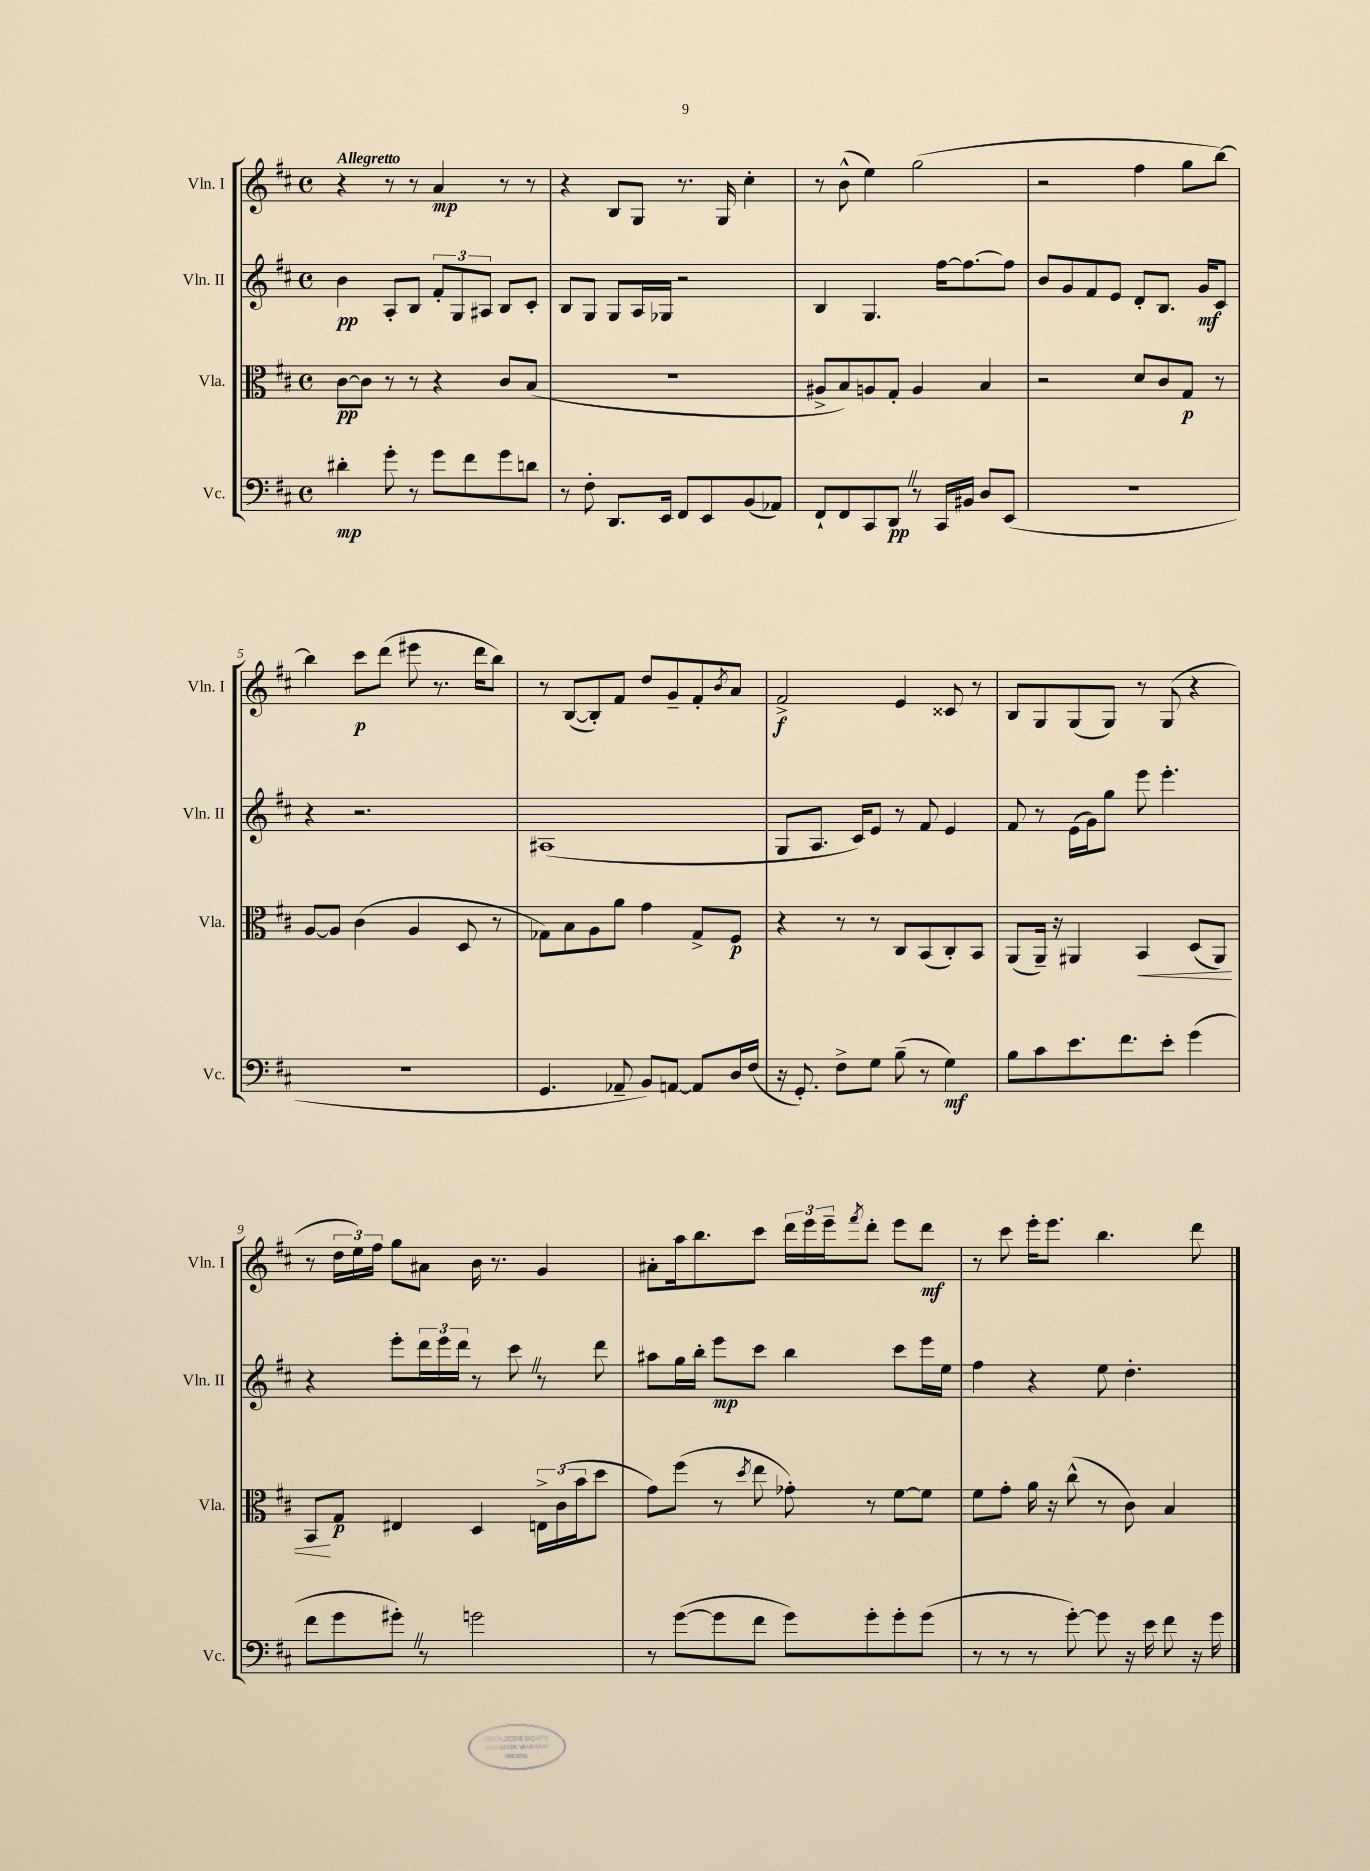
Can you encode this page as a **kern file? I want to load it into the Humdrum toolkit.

**kern	**kern	**kern	**kern
*staff4	*staff3	*staff2	*staff1
*clefF4	*clefC3	*clefG2	*clefG2
*k[f#c#]	*k[f#c#]	*k[f#c#]	*k[f#c#]
*M4/4	*M4/4	*M4/4	*M4/4
*met(c)	*met(c)	*met(c)	*met(c)
4d#'	[8c#	4b	4r
.	8c#]	.	.
8g'	8r	8A'	8r
8r	8r	8B	8r
8g	4r	12f#'	4a
.	.	12G	.
8f#	.	.	.
.	.	12A#	.
8g	8c#	8B	8r
8d	(8B	8c#'	8r
=	=	=	=
8r	1r	8B	4r
8F#'	.	8G	.
8.DD	.	8G	8B
.	.	16A	8G
16EE	.	16G-	.
8FF#	.	2r	8.r
8EE	.	.	.
.	.	.	16G
(8BB	.	.	4cc#'
8AA-)	.	.	.
=	=	=	=
8FF#`	8A#^	4B	8r
8FF#	8B)	.	(8b^^
8CC#	8A	4.G	4ee)
8DD	8G'	.	.
8r	4A	.	(2gg
16CC#	.	[16ff#	.
16BB#	.	8.ff#_	.
8D	4B	.	.
(8EE	.	8ff#]	.
=	=	=	=
1r	2r	8b	2r
.	.	8g	.
.	.	8f#	.
.	.	8e	.
.	8d	8d'	4ff#
.	8c#	8.B	.
.	8G	.	8gg
.	.	16g	.
.	8r	8c#	[8bb)
=	=	=	=
1r	[8A	4r	4bb]
.	8A]	.	.
.	(4c#	2.r	8ccc#
.	.	.	(8ddd
.	4A	.	8eee#
.	.	.	8.r
.	8D	.	.
.	.	.	16ddd
.	8r	.	8bb)
=	=	=	=
4.GG	8G-)	(1A#	8r
.	8B	.	([8B
.	8A	.	8B'])
8AA-~	8a	.	8f#
8BB)	4g	.	8dd
[8AA	.	.	8g~
8AA]	8G-^	.	8f#'
.	.	.	8qb
16D	8F#	.	8a
(16F#	.	.	.
=	=	=	=
16r	4r	8G	2f#^
8.GG')	.	.	.
.	.	8.A	.
8F#^	8r	.	.
.	.	16c#)	.
8G	8r	8e	.
(8B~	8C#	8r	4e
8r	(8BB	8f#	.
4G)	8C#')	4e	8c##
.	8BB	.	8r
=	=	=	=
8B	(8AA	8f#	8B
8c#	16AA~)	8r	8G
.	16r	.	.
8.e	4AA#	(16e	(8G
.	.	16g)	.
.	.	8gg	8G)
8.f#	.	.	.
.	4BB	8eee	8r
8e'	.	4.eee'	(8G
(4g	(8D	.	4r
.	8AA#)	.	.
=	=	=	=
8f#	8BB	4r	8r
8g	8G	.	24dd
.	.	.	24ee)
.	.	.	24ff#
8g#')	4E#	8eee'	8gg
8r	.	24ddd	8a#
.	.	24eee	.
.	.	24ddd	.
2g	4D	8r	16b
.	.	.	8.r
.	.	8ccc#	.
.	24E^	8r	4g
.	(24c#	.	.
.	24b	.	.
.	8dd	8ddd	.
=	=	=	=
8r	8g)	8aa#	8a#'
([8g	(8ff#	16gg	16aa
.	.	16bb'	8.bb
8g]	8r	8eee	.
.	8qdd	.	.
8f#	8ee	8ccc#	8ccc#
8g)	8g-')	4bb	24ddd
.	.	.	24eee
.	.	.	24eee~
.	.	.	8qfff#
8g'	8r	.	8ddd'
8g'	[8f#	8ccc#	8eee
(8g	8f#]	16eee	8ddd
.	.	16ee	.
=	=	=	=
8r	8f#	4ff#	8r
8r	8g'	.	8ccc#
8r	16a	4r	16eee'
.	16r	.	8.eee
[8g')	(8cc#^^	.	.
8g]	8r	8ee	4.bb
16r	8c#)	4.dd'	.
16e	.	.	.
8f#	4B	.	.
16r	.	.	8ddd
16g	.	.	.
==	==	==	==
*-	*-	*-	*-
